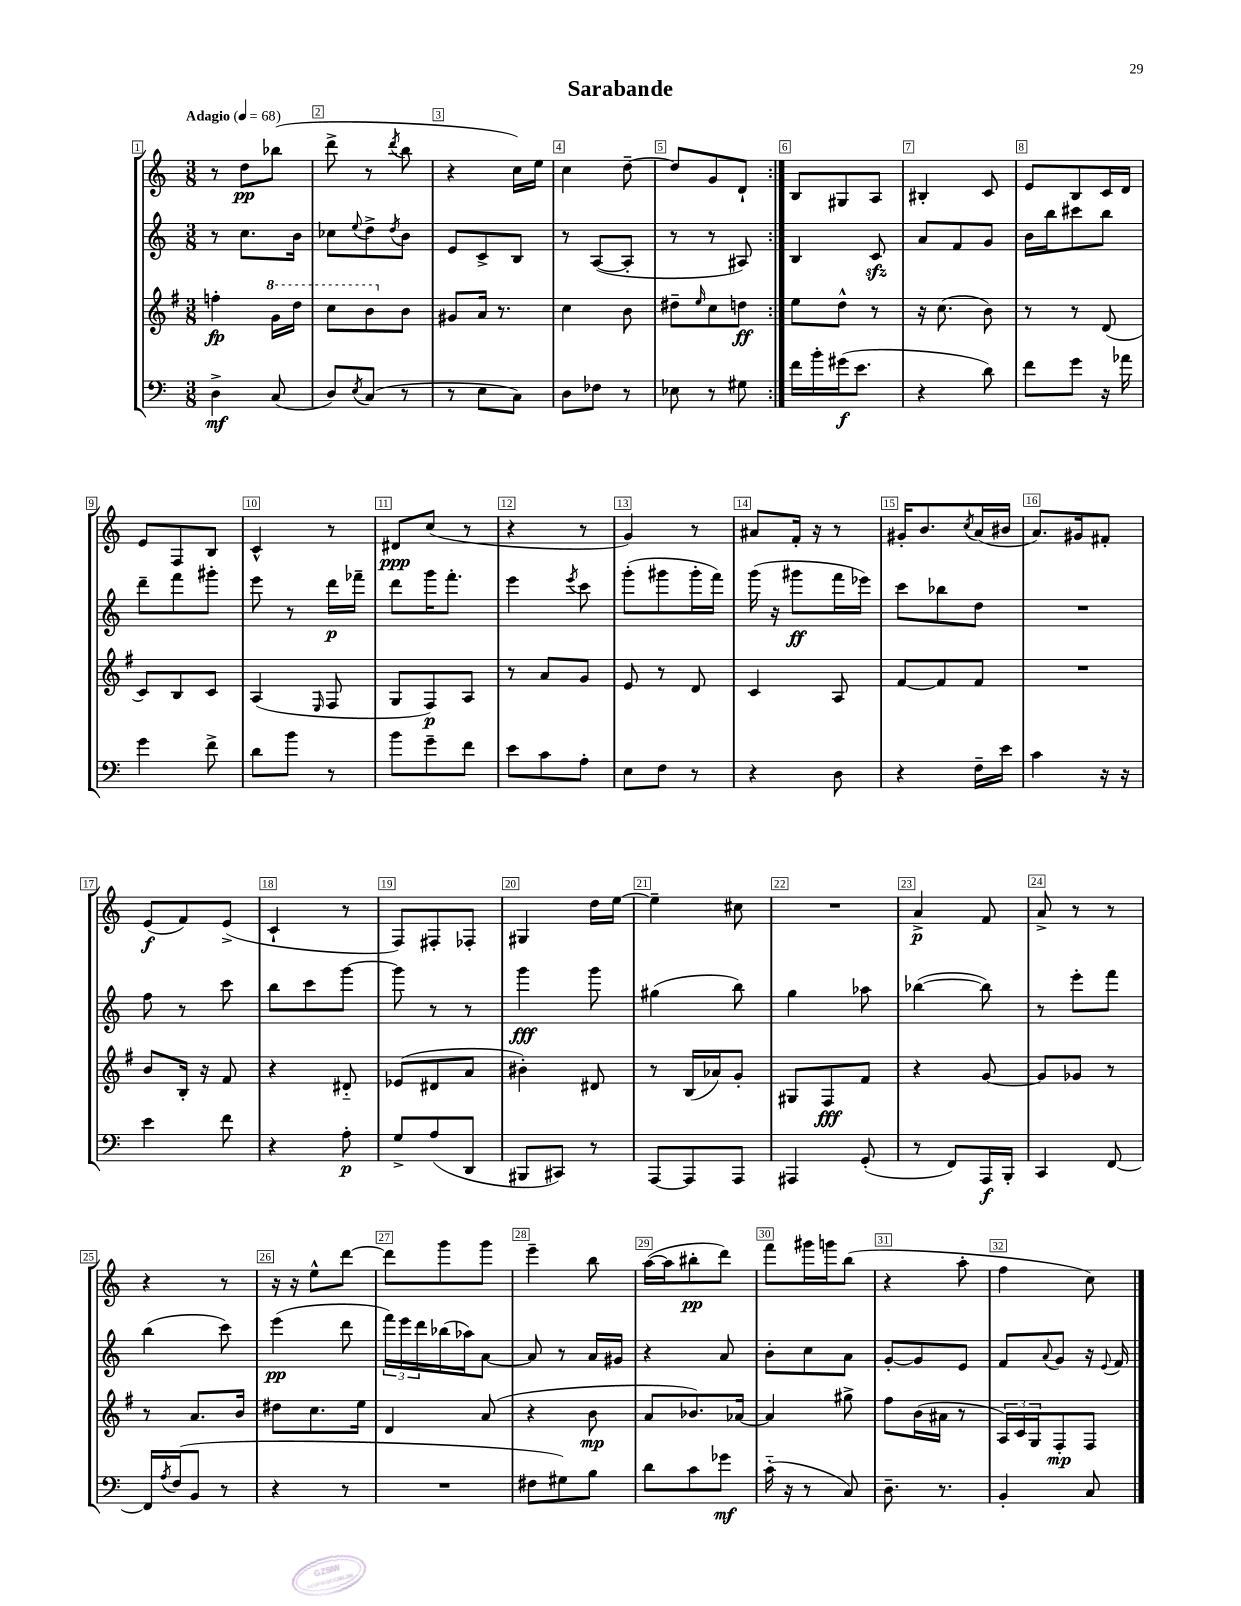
\header { title = "Sarabande" }
<<
\new StaffGroup <<
\new Staff = "s0" {
    \clef treble \key c \major \numericTimeSignature \time 3/8 \tempo "Adagio" 4 = 68
    \repeat volta 2 { r8 d''8\pp bes''8( |
    d'''8-> r8 \acciaccatura { d'''8 } b''8 |
    r4 c''16) e''16 |
    c''4 d''8~-- |
    d''8 g'8 d'8-! | }
    b8 gis8 a8 |
    bis4-. c'8 |
    e'8 b8 c'16 d'16 |
    e'8 f8 b8 |
    c'4-^ r8 |
    dis'8\ppp c''8( r8 |
    r4 r8 |
    g'4) r8 |
    ais'8 f'16-. r16 r8 |
    gis'16-. b'8. \acciaccatura { c''8 } a'16( bis'16 |
    a'8.) gis'16 fis'8-. |
    e'8\f( f'8) e'8->( |
    c'4-! r8 |
    f8) fis8-. fes8-. |
    gis4 d''16 e''16~ |
    e''4-- cis''8 |
    R4. |
    a'4->\p f'8 |
    a'8-> r8 r8 |
    r4 r8 |
    r16 r16 e''8-^ d'''8~ |
    d'''8 g'''8 g'''8 |
    e'''4-- b''8 |
    a''16~( a''16 bis''8-.\pp d'''8) |
    f'''8 gis'''16 g'''16 b''8( |
    r4 a''8-. |
    f''4 c''8) \bar "|." |
}
\new Staff = "s1" {
    \clef treble \key c \major \numericTimeSignature \time 3/8
    \repeat volta 2 { r8 c''8. b'16 |
    ces''8 \appoggiatura { e''8 } d''8-> \acciaccatura { d''8 } b'8 |
    e'8 c'8-> b8 |
    r8 a8~( a8-. |
    r8 r8 ais8) | }
    b4 c'8\sfz |
    a'8 f'8 g'8 |
    b'16 b''16 cis'''8 b''8 |
    d'''8-- f'''8 gis'''8-. |
    e'''8 r8 d'''16\p fes'''16-- |
    d'''8 g'''16 f'''8.-. |
    e'''4 \acciaccatura { e'''8 } c'''8 |
    g'''8-.( gis'''8 gis'''16-. f'''16) |
    g'''16( r16 gis'''8\ff f'''16 ees'''16) |
    c'''8 bes''8 d''8 |
    R4. |
    f''8 r8 c'''8 |
    b''8 c'''8 g'''8~ |
    g'''8 r8 r8 |
    g'''4\fff g'''8 |
    gis''4( b''8) |
    g''4 aes''8 |
    bes''4~( bes''8) |
    r8 e'''8-. f'''8 |
    b''4( c'''8) |
    e'''4\pp( d'''8 |
    \tuplet 3/2 { f'''16) e'''16 d'''16 } bes''16( aes''16) a'8~ |
    a'8 r8 a'16 gis'16 |
    r4 a'8 |
    b'8-. c''8 a'8 |
    g'8~-. g'8 e'8 |
    f'8 \appoggiatura { a'8 } g'8 r16 \appoggiatura { e'8 } f'16 \bar "|." |
}
\new Staff = "s2" {
    \clef treble \key g \major \numericTimeSignature \time 3/8
    \repeat volta 2 { f''4-.\fp \ottava #1 g''16 d'''16 |
    c'''8 b''8 \ottava #0 b'8 |
    gis'8 a'16 r8. |
    c''4 b'8 |
    dis''8-- \grace { e''16 } c''8 d''8\ff | }
    e''8 d''8-^ r8 |
    r16 c''8.( b'8) |
    r8 r8 d'8( |
    c'8) b8 c'8 |
    a4( \grace { e16 } fis8 |
    g8 fis8\p) a8 |
    r8 a'8 g'8 |
    e'8 r8 d'8 |
    c'4 a8 |
    fis'8~ fis'8 fis'8 |
    R4. |
    b'8 b16-. r16 fis'8 |
    r4 dis'8-_ |
    ees'8( dis'8 a'8 |
    bis'4-.) dis'8 |
    r8 b16( aes'16) g'8-. |
    gis8 fis8\fff fis'8 |
    r4 g'8~ |
    g'8 ges'8 r8 |
    r8 a'8. b'16 |
    dis''8 c''8. e''16 |
    d'4 a'8( |
    r4 b'8\mp |
    a'8 bes'8.) aes'16~ |
    aes'4 gis''8-> |
    fis''8 b'16( ais'16 r8 |
    \tuplet 3/2 { a16) c'16 g16 } fis8-.\mp fis8 \bar "|." |
}
\new Staff = "s3" {
    \clef bass \key c \major \numericTimeSignature \time 3/8
    \repeat volta 2 { d4->\mf c8( |
    d8) \acciaccatura { e8 } c8( r8 |
    r8 e8 c8) |
    d8 fes8 r8 |
    ees8 r8 gis8 | }
    f'16 b'16-. gis'16\f( e'8. |
    r4 d'8) |
    f'8 g'8 r16 aes'16 |
    g'4 f'8-> |
    d'8 b'8 r8 |
    b'8 g'8-- f'8 |
    e'8 c'8 a8-. |
    e8 f8 r8 |
    r4 d8 |
    r4 f16-- e'16 |
    c'4 r16 r16 |
    e'4 f'8 |
    r4 a8-.\p |
    g8-> a8( d,8 |
    bis,,8 cis,8) r8 |
    a,,8~ a,,8 a,,8 |
    ais,,4 g,8-.( |
    r8 f,8) a,,16\f b,,16-. |
    c,4 f,8~ |
    f,16 \acciaccatura { a8 } f16( b,8 r8 |
    r4 r8 |
    R4. |
    fis8 gis8) b8 |
    d'8 c'8 ges'8\mf |
    c'16-_( r16 r8 c8) |
    d8.-- r8. |
    b,4-. c8 \bar "|." |
}
>>
>>
\layout { \context { \Score \override BarNumber.break-visibility = ##(#f #t #t) barNumberVisibility = #all-bar-numbers-visible \override BarNumber.stencil = #(make-stencil-boxer 0.1 0.3 ly:text-interface::print) } }
